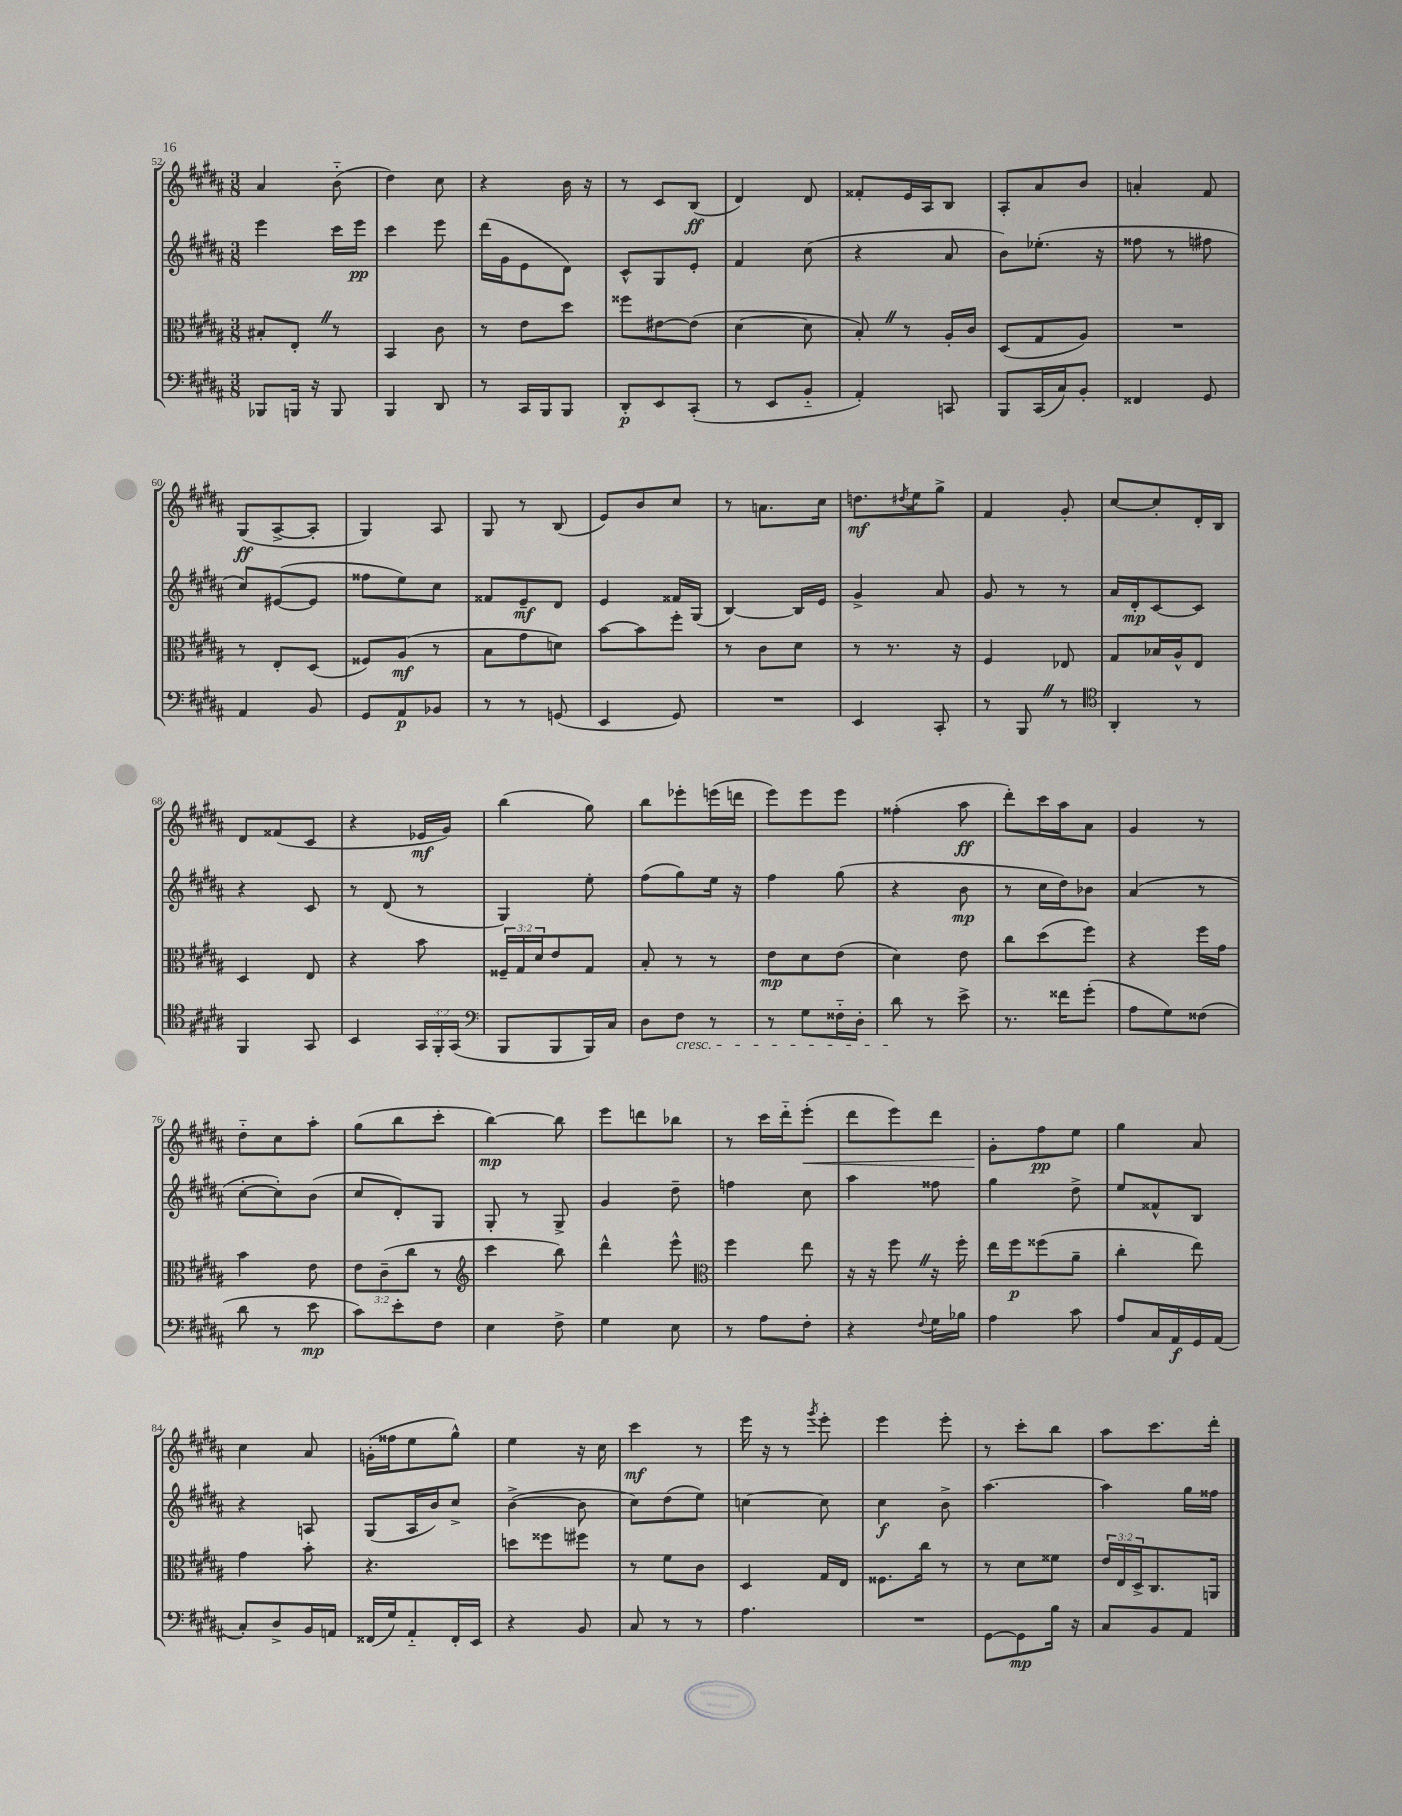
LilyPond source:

<<
\new StaffGroup <<
\new Staff = "s0" {
    \clef treble \key b \major \numericTimeSignature \time 3/8
    ais'4 b'8-_( |
    dis''4) cis''8 |
    r4 b'16 r16 |
    r8 cis'8 b8\ff( |
    dis'4) dis'8 |
    fisis'8-. e'16 ais16 b8 |
    ais8-. ais'8 b'8 |
    a'4-. fis'8 |
    gis8\ff( ais8~-> ais8-. |
    gis4) ais8 |
    gis8 r8 b8( |
    e'8) b'8 cis''8 |
    r8 a'8. cis''16 |
    d''8.\mf \acciaccatura { dis''8 } e''16 gis''8-> |
    fis'4 gis'8-. |
    cis''8~ cis''8-. dis'16-. b16 |
    dis'8 fisis'8( cis'8 |
    r4 ees'16\mf gis'16) |
    b''4( gis''8) |
    b''8 ees'''8-. e'''16( d'''16 |
    e'''8) e'''8 e'''8 |
    fisis''4-.( ais''8\ff |
    dis'''8-.) cis'''16 ais''16 ais'8 |
    gis'4 r8 |
    dis''8-_ cis''8 ais''8-. |
    gis''8( b''8 cis'''8-. |
    b''4~\mp) b''8 |
    e'''8 d'''8 bes''8 |
    r8 cis'''16 dis'''16-_ e'''8-.\<( |
    dis'''8 e'''8) dis'''8 |
    gis'8-.\! fis''8\pp e''8 |
    gis''4 ais'8 |
    cis''4 ais'8 |
    g'16-.( fisis''16 e''8 gis''8-^) |
    e''4 r16 cis''16 |
    cis'''4\mf r8 |
    e'''16 r16 r8 \acciaccatura { gis'''8 } e'''8-. |
    e'''4 e'''8-. |
    r8 cis'''8-. b''8 |
    ais''8 cis'''8. dis'''16-. \bar "|." |
}
\new Staff = "s1" {
    \clef treble \key b \major \numericTimeSignature \time 3/8
    e'''4 cis'''16 e'''16\pp |
    cis'''4 e'''8 |
    dis'''16( gis'16 e'8 dis'8) |
    cis'8-^ gis8 e'8-. |
    fis'4 cis''8( |
    r4 ais'8 |
    b'8) ees''8.-.( r16 |
    fisis''8 r8 fis''8 |
    cis''8) eis'8~( eis'8 |
    fisis''8 e''8) cis''8 |
    fisis'8 e'8--\mf dis'8 |
    e'4 fisis'16 gis16( |
    b4~) b16 e'16 |
    gis'4-> ais'8 |
    gis'8 r8 r8 |
    ais'16 dis'16-.\mp cis'8~ cis'8 |
    r4 cis'8 |
    r8 dis'8( r8 |
    gis4) e''8-. |
    fis''8( gis''8) e''16 r16 |
    fis''4 gis''8( |
    r4 b'8\mp |
    r8 cis''16 dis''16) bes'8 |
    ais'4( r8 |
    cis''8~-. cis''8-.) b'8( |
    cis''8 dis'8-.) gis8 |
    gis8-. r8 gis8-> |
    gis'4 dis''8-- |
    f''4 cis''8 |
    ais''4 fisis''8 |
    gis''4 dis''8-> |
    e''8 fisis'8-^ b8 |
    r4 a8 |
    gis8( ais16 b'16) cis''8-> |
    b'4~->( b'8 |
    cis''8) dis''8( e''8) |
    c''4~ c''8 |
    cis''4\f b'8-> |
    ais''4.~ |
    ais''4 gis''16 fisis''16 \bar "|." |
}
\new Staff = "s2" {
    \clef alto \key b \major \numericTimeSignature \time 3/8 \override Staff.TupletNumber.text = #tuplet-number::calc-fraction-text
    bis8-. e8-. \once \override BreathingSign.text = \markup { \musicglyph "scripts.caesura.straight" } \breathe r8 |
    b,4 cis'8 |
    r8 e'8 dis''8 |
    fisis''8 eis'8~ eis'8( |
    dis'4~ dis'8 |
    b8-.) \once \override BreathingSign.text = \markup { \musicglyph "scripts.caesura.straight" } \breathe r8 ais16-. cis'16 |
    dis8( gis8 ais8) |
    R4. |
    r8 e8-. dis8( |
    fisis8) ais8\mf( r8 |
    b8 gis'8 d'8) |
    b'8~ b'8 fis''8-. |
    r8 cis'8 dis'8 |
    r8 r8. r16 |
    fis4 ees8 |
    gis8 bes16 ais16-^ e8 |
    dis4 e8 |
    r4 b'8 |
    \tuplet 3/2 { fisis16-- gis16 dis'16 } e'8 gis8 |
    b8-. r8 r8 |
    e'8\mp dis'8 e'8( |
    dis'4) e'8 |
    cis''8 dis''8( fis''8) |
    r4 fis''16 gis'16 |
    b'4 e'8 |
    \tuplet 3/2 { e'8 cis'8--( cis''8 } r8 |
    \clef treble cis'''4 b''8) |
    dis'''4-^ e'''8-^ |
    \clef alto fis''4 e''8 |
    r16 r16 fis''8 \once \override BreathingSign.text = \markup { \musicglyph "scripts.caesura.straight" } \breathe r16 fis''16-. |
    e''16 fis''16\p fisis''8( ais'8-- |
    cis''4-. e''8) |
    gis'4 b'8-. |
    r4. |
    d''8 fisis''8 fis''8 |
    r8 fis'8 cis'8 |
    dis4 gis16 e16 |
    fisis8. cis''16 r8 |
    r8 dis'8 fisis'8 |
    \tuplet 3/2 { e'16 e16 dis16-> } cis8. a,16 \bar "|." |
}
\new Staff = "s3" {
    \clef bass \key b \major \numericTimeSignature \time 3/8 \override Staff.TupletNumber.text = #tuplet-number::calc-fraction-text
    bes,,8 b,,16 r16 b,,8 |
    b,,4 dis,8 |
    r8 cis,16 b,,16 b,,8 |
    dis,8-.\p e,8 cis,8-.( |
    r8 e,8 b,8-_ |
    ais,4-.) c,8 |
    b,,8 cis,16( cis16) b,8-. |
    fisis,4 gis,8 |
    ais,4 b,8 |
    gis,8 ais,8\p bes,8 |
    r8 r8 g,8( |
    e,4 gis,8) |
    R4. |
    e,4 cis,8-. |
    r8 b,,8 \once \override BreathingSign.text = \markup { \musicglyph "scripts.caesura.straight" } \breathe r8 |
    \clef tenor ais,4-. r8 |
    fis,4 gis,8 |
    b,4 \tuplet 3/2 { gis,16 fis,16-. gis,16( } |
    \clef bass b,,8 b,,8 b,,16) cis16 |
    dis8 fis8\cresc r8 |
    r8 gis8 fisis16-_ dis16-. |
    dis'8\! r8 e'8-> |
    r8. fisis'16 gis'8-.( |
    ais8 gis8) fisis8( |
    dis'8 r8 e'8\mp |
    cis'8) e'8-. fis8 |
    e4 fis8-> |
    gis4 e8 |
    r8 ais8 fis8-. |
    r4 \appoggiatura { fis8 } gis16 bes16 |
    ais4 cis'8 |
    ais8 cis16 ais,16\f gis,16 ais,16( |
    cis8-.) dis8-> b,16 a,16 |
    fisis,16( gis16) ais,8-_ fisis,16-. e,16 |
    r4 b,8 |
    cis8 r8 r8 |
    ais4. |
    R4. |
    gis,8~ gis,8\mp b16 r16 |
    cis8 b,8 ais,8 \bar "|." |
}
>>
>>
\layout { \context { \Score currentBarNumber = #52 } }
